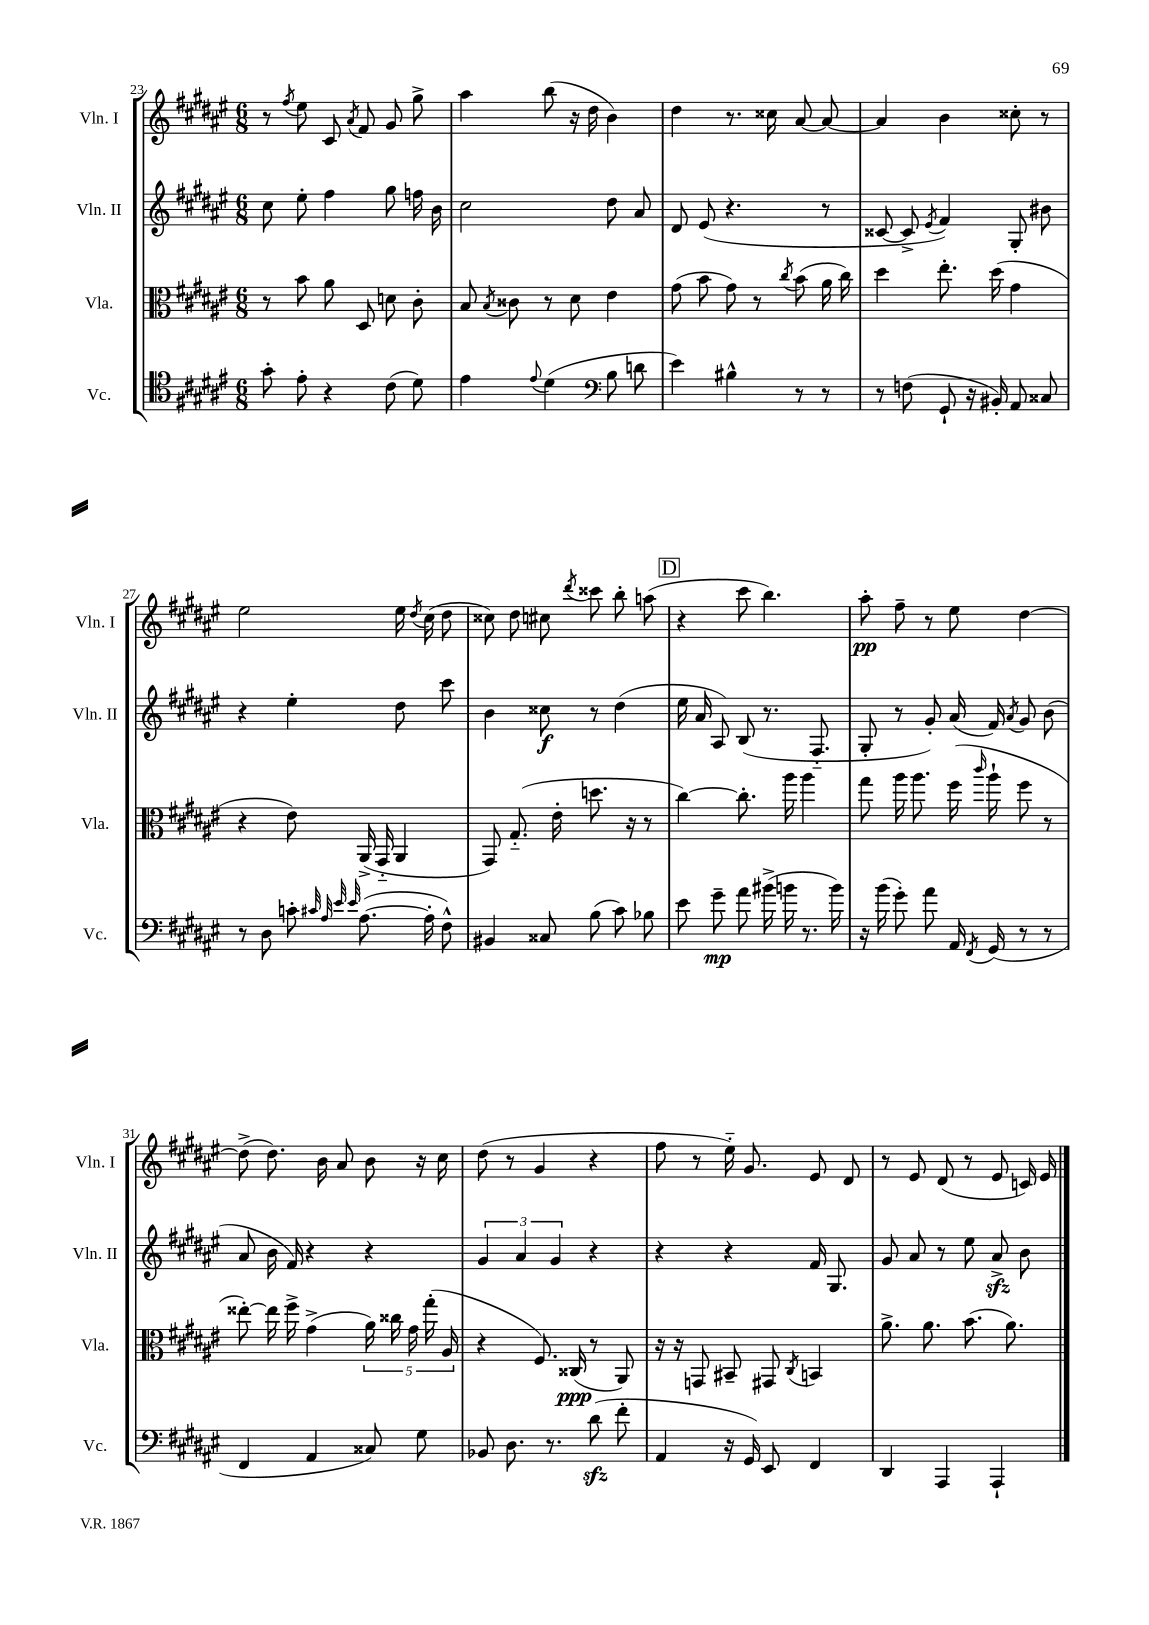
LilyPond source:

<<
\new StaffGroup <<
\new Staff = "s0" \with { instrumentName = "Vln. I" shortInstrumentName = "Vln. I" } {
    \clef treble \key fis \major \numericTimeSignature \time 6/8
    \autoBeamOff r8 \acciaccatura { fis''8 } eis''8 cis'8 \acciaccatura { ais'8 } fis'8 gis'8 gis''8-> |
    ais''4 b''8( r16 dis''16 b'4) |
    dis''4 r8. cisis''16 ais'8~ ais'8~ |
    ais'4 b'4 cisis''8-. r8 |
    eis''2 eis''16 \acciaccatura { dis''8 } cis''16( dis''8 |
    cisis''8) dis''8 cis''8 \acciaccatura { dis'''8 } cisis'''8 b''8-. a''8( |
    \mark \markup { \box "D" } r4 cis'''8 b''4.) |
    ais''8-.\pp fis''8-- r8 eis''8 dis''4~ |
    dis''8->( dis''8.) b'16 ais'8 b'8 r16 cis''16 |
    dis''8( r8 gis'4 r4 |
    fis''8 r8 eis''16-_) gis'8. eis'8 dis'8 |
    r8 eis'8 dis'8( r8 eis'8 c'16) eis'16 \bar "|." |
}
\new Staff = "s1" \with { instrumentName = "Vln. II" shortInstrumentName = "Vln. II" } {
    \clef treble \key fis \major \numericTimeSignature \time 6/8
    \autoBeamOff cis''8 eis''8-. fis''4 gis''8 f''16 b'16 |
    cis''2 dis''8 ais'8 |
    dis'8 eis'8( r4. r8 |
    cisis'8~ cisis'8-> \acciaccatura { eis'8 } fis'4) gis8-. bis'8 |
    r4 eis''4-. dis''8 cis'''8 |
    b'4 cisis''8\f r8 dis''4( |
    \mark \markup { \box "D" } eis''16 ais'16 ais8) b8( r8. fis8.-_ |
    gis8-. r8 gis'8-.) ais'16( fis'16) \acciaccatura { ais'8 } gis'8 b'8( |
    ais'8 b'16 fis'16) r4 r4 |
    \tuplet 3/2 { gis'4 ais'4 gis'4 } r4 |
    r4 r4 fis'16 gis8. |
    gis'8 ais'8 r8 eis''8 ais'8->\sfz b'8 \bar "|." |
}
\new Staff = "s2" \with { instrumentName = "Vla." shortInstrumentName = "Vla." } {
    \clef alto \key fis \major \numericTimeSignature \time 6/8
    \autoBeamOff r8 b'8 ais'8 dis8 d'8 cis'8-. |
    b8 \acciaccatura { b8 } cisis'8 r8 dis'8 eis'4 |
    gis'8( b'8 gis'8) r8 \acciaccatura { cis''8 } b'8( ais'16 cis''16) |
    dis''4 eis''8.-. dis''16( gis'4 |
    r4 eis'8) ais,16->( gis,16-_ ais,4 |
    gis,8) gis8.-_( eis'16-. d''8. r16 r8 |
    \mark \markup { \box "D" } cis''4~) cis''8.-. ais''16 ais''4 |
    gis''8 ais''16 ais''8. fis''16( \grace { cis'''16 } ais''16-! fis''8 r8 |
    eisis''8~-.) eisis''16 fis''16-> gis'4->( \tuplet 5/4 { ais'16) cisis''16 gis'16 gis''16-.( ais16 } |
    r4 fis8.) cisis16\ppp( r8 ais,8) |
    r16 r16 g,8 bis,8-- gis,8 \acciaccatura { cis8 } b,4 |
    ais'8.-> ais'8. b'8.( ais'8.) \bar "|." |
}
\new Staff = "s3" \with { instrumentName = "Vc." shortInstrumentName = "Vc." } {
    \clef tenor \key fis \major \numericTimeSignature \time 6/8
    \autoBeamOff gis'8-. eis'8-. r4 cis'8( dis'8) |
    eis'4 \appoggiatura { eis'8 } dis'4( \clef bass b8 d'8 |
    eis'4) bis4-^ r8 r8 |
    r8 f8( gis,8-! r16 bis,16-.) ais,8 cisis8 |
    r8 dis8 c'8-. \grace { cis'32 ais32 eis'32 eis'32 } ais8.~( ais16-. fis8-^) |
    bis,4 cisis8 b8( cis'8) bes8 |
    \mark \markup { \box "D" } eis'8 gis'8--\mp ais'8 bis'16->( b'16 r8. b'16) |
    r16 b'16( gis'8-.) ais'8 ais,16 \acciaccatura { fis,8 } gis,16( r8 r8 |
    fis,4 ais,4 cisis8) gis8 |
    bes,8 dis8. r8. dis'8\sfz( fis'8-. |
    ais,4 r16 gis,16) eis,8 fis,4 |
    dis,4 ais,,4 ais,,4-! \bar "|." |
}
>>
>>
\layout { \context { \Score currentBarNumber = #23 } }
